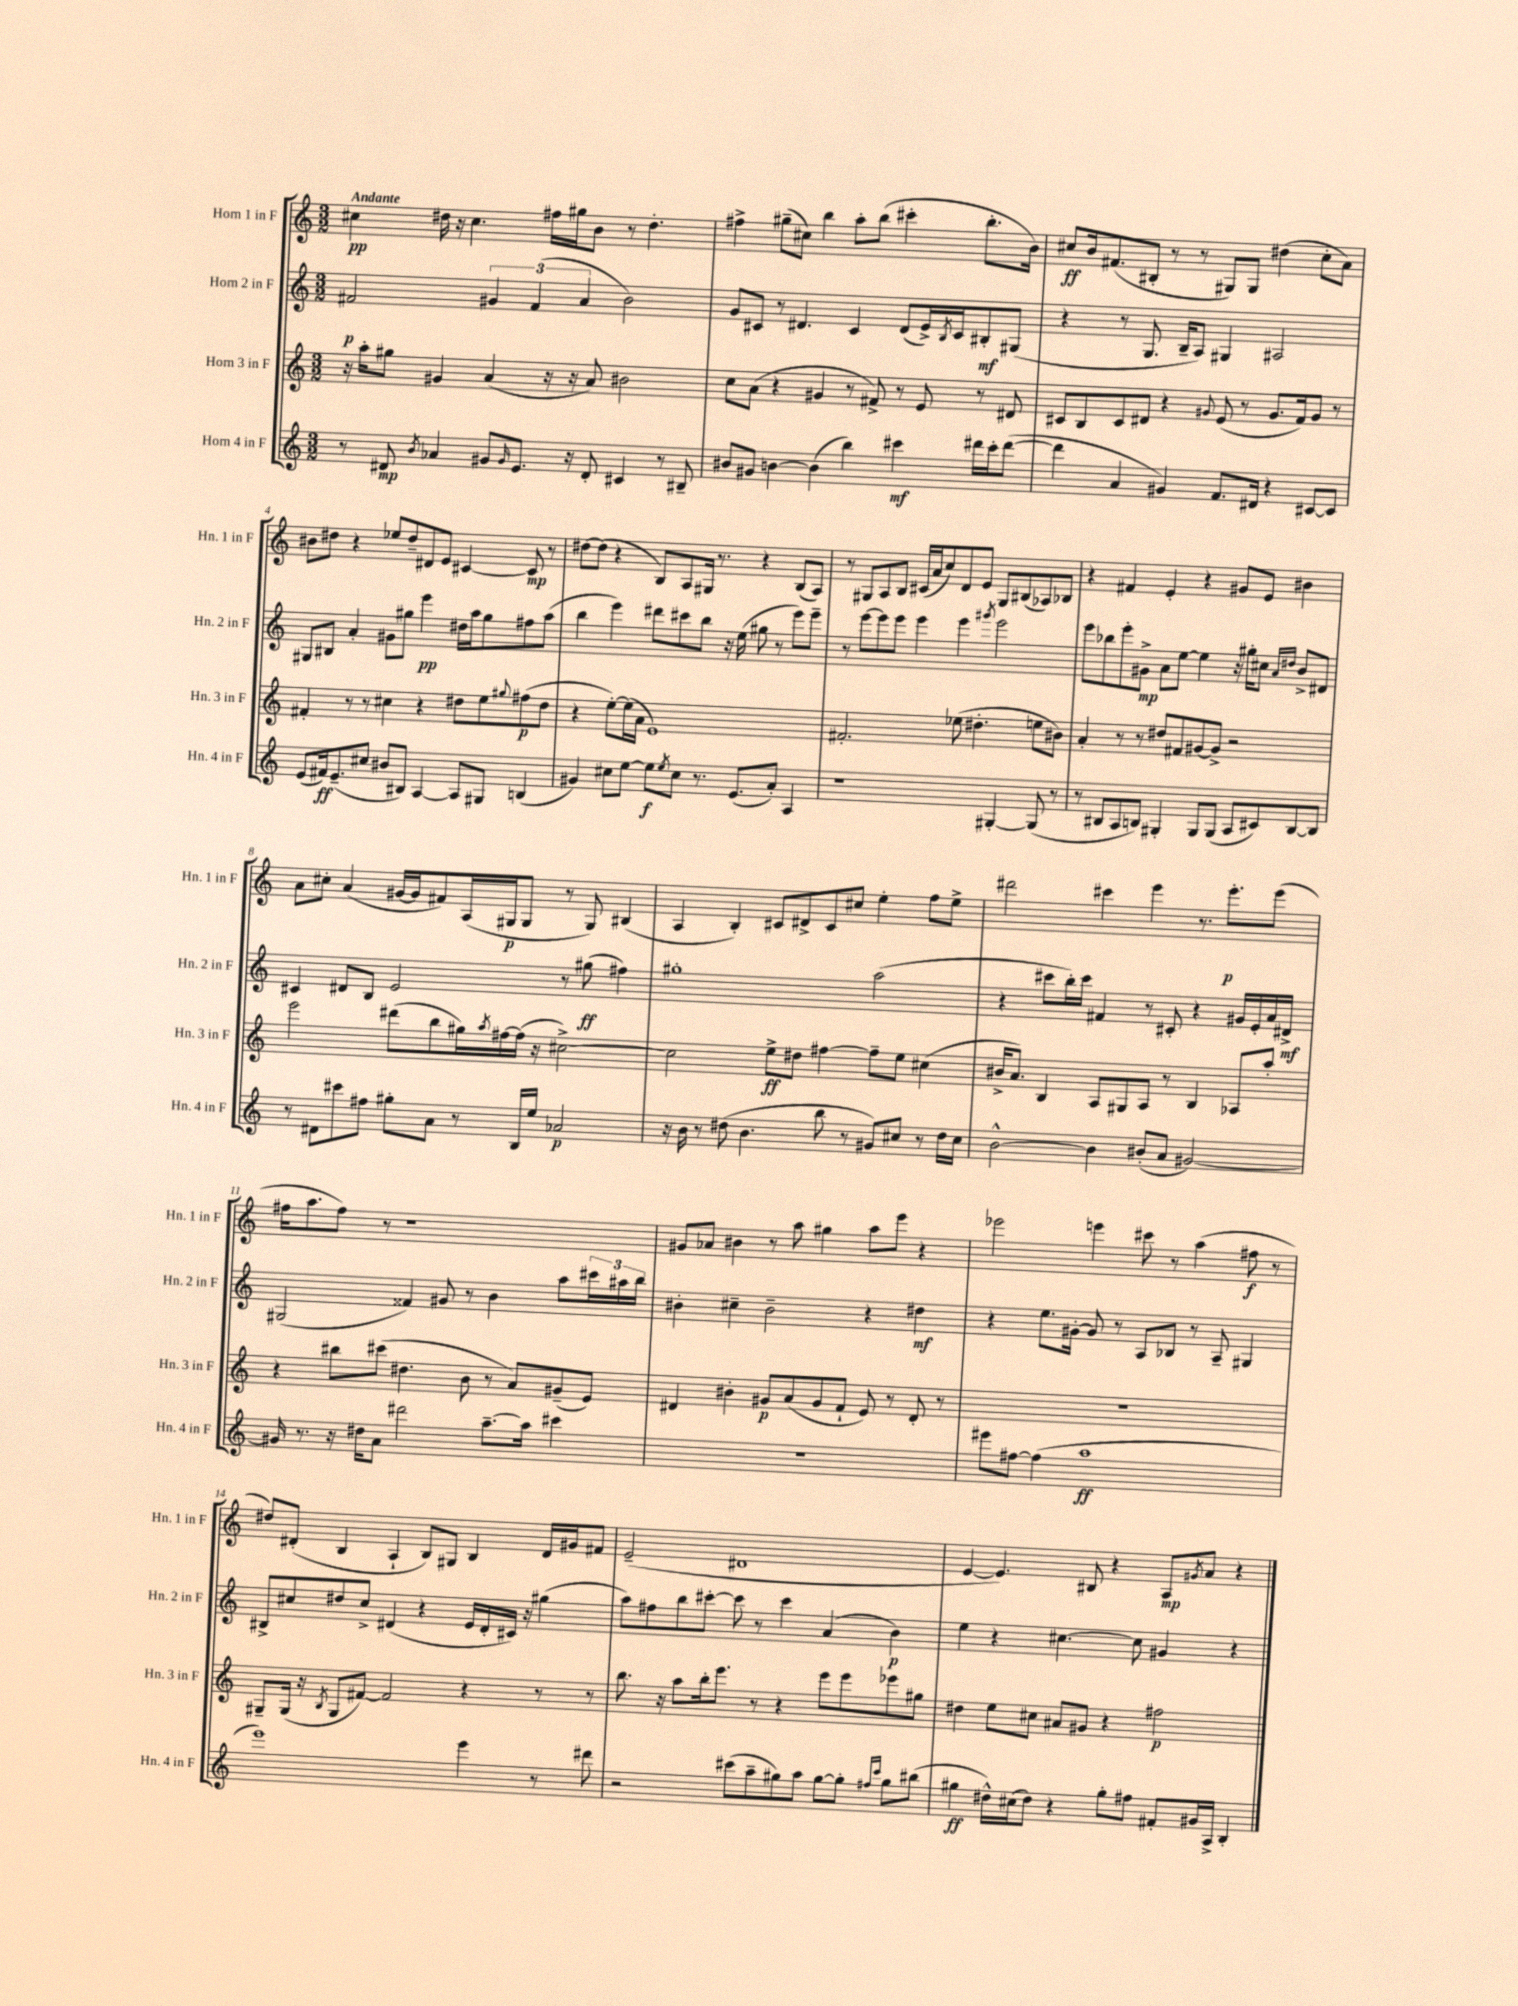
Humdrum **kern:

**kern	**dynam	**kern	**dynam	**kern	**dynam	**kern	**dynam
*part4	*part4	*part3	*part3	*part2	*part2	*part1	*part1
*staff4	*staff4	*staff3	*staff3	*staff2	*staff2	*staff1	*staff1
*I"Horn 4 in F	*	*I"Horn 3 in F	*	*I"Horn 2 in F	*	*I"Horn 1 in F	*
*I'Hn. 4 in F	*	*I'Hn. 3 in F	*	*I'Hn. 2 in F	*	*I'Hn. 1 in F	*
*clefG2	*	*clefG2	*	*clefG2	*	*clefG2	*
*k[]	*	*k[]	*	*k[]	*	*k[]	*
*M3/2	*	*M3/2	*	*M3/2	*	*M3/2	*
=1	=1	=1	=1	=1	=1	=1	=1
!	!	!	!	!	!	!LO:TX:a:B:t=Andante	!
8r	.	16r	.	2f#X/	p	4cc#X\	pp
.	.	16aa'\KL	.	.	.	.	.
8d#X/	mp	8gg#X\J	.	.	.	.	.
8qb/	.	.	.	.	.	.	.
4a-X/	.	4g#X/	.	.	.	16dd#X\	.
.	.	.	.	.	.	16r	.
.	.	.	.	.	.	4.cc#\	.
8g#X/L	.	(4a/	.	6g#X/	.	.	.
16qqg#/	.	.	.	.	.	.	.
8.e/J	.	.	.	.	.	.	.
.	.	.	.	(6f#/	.	.	.
.	.	16r	.	.	.	16ff#X\LL	.
16r	.	16r	.	.	.	16gg#X\J	.
.	.	.	.	6a/	.	.	.
8d#'/	.	8a/)	.	.	.	8b\J	.
4c#X/	.	2b#X\	.	2b\)	.	8r	.
.	.	.	.	.	.	4.dd#'\	.
8r	.	.	.	.	.	.	.
8B#X~/	.	.	.	.	.	.	.
=2	=2	=2	=2	=2	=2	=2	=2
8b#X/L	.	8cc\L	.	8g/L	.	4ff#X^\	.
8g#X/J	.	(8a\J	.	8c#X/J	.	.	.
[4bn\	.	4r	.	8r	.	(8gg#X~\L	.
.	.	.	.	4.d#X/	.	8cc#X\J)	.
(4b\]	.	4g#X/	.	.	.	4bb\	.
4bb\)	.	8r	.	4c#/	.	8aa'\L	.
.	.	8f#X^/)	.	.	.	(8bb\J	.
4ccc#X\	mf	8r	.	(8d#/L	.	4ccc#X'\	.
.	.	8e/	.	16e^/L)	.	.	.
.	.	.	.	8qB/	.	.	.
.	.	.	.	16c#/J	.	.	.
16ddd#X\LL	.	8r	.	8B#X'/	mf	8.bb'\L	.
16ccc#'\J	.	.	.	.	.	.	.
([8ddd#\J	.	8d#X/	.	(8G#X/J	.	.	.
.	.	.	.	.	.	16b\Jk)	.
=3	=3	=3	=3	=3	=3	=3	=3
4ddd#\]	.	8c#X/L	.	4r	.	8cc#X/L	ff
.	.	8B/	.	.	.	16b/k	.
.	.	.	.	.	.	(8.f#X/	.
4a/	.	8c#/	.	8r	.	.	.
.	.	8d#X/J	.	8.G/	.	8B#X'/J	.
4g#X/)	.	4r	.	.	.	8r	.
.	.	.	.	16B~/KL	.	.	.
.	.	.	.	8A/J)	.	8r	.
.	.	8qqg#X/	.	.	.	.	.
8.f/L	.	(8e/	.	4G#X/	.	8G#X/L)	.
.	.	8r	.	.	.	8G#/J	.
16d#X/Jk	.	.	.	.	.	.	.
4r	.	8.g#/L	.	2A#X/	.	(4dd#X\	.
.	.	16f/k)	.	.	.	.	.
[8c#X/L	.	8g#/J	.	.	.	8cc#'\L	.
8c#/J]	.	8r	.	.	.	8a\J)	.
!!LO:LB:g=z
=4	=4	=4	=4	=4	=4	=4	=4
(8e/L	.	4f#X'/	.	8G#X/L	.	8b#X\L	.
16f#X/k)	ff	.	.	8B#X/J	.	8dd#X\J	.
(8.e~/	.	.	.	.	.	.	.
.	.	8r	.	4a'/	.	4r	.
8cc#X/J	.	8r	.	.	.	.	.
8b#X/L	.	4cc#X\	.	8g#X\L	.	8ee-X/L	.
8B#X/J)	.	.	.	8gg#X\J	.	8dd#~/	.
[4A/	.	4r	.	4eee\	pp	8d#X/	.
.	.	.	.	.	.	8e/J	.
8A/L]	.	8dd#X\L	.	16dd#X\LL	.	[4c#X/	.
.	.	.	.	16aa\J	.	.	.
8G#X/J	.	8ee\	.	8gg#\	.	.	.
.	.	8qqgg#X/	.	.	.	.	.
(4Bn/	.	(8ff#X\	p	8ff#X\	.	8c#/]	mp
.	.	8dd#\J	.	(8aa\J	.	8r	.
=5	=5	=5	=5	=5	=5	=5	=5
4g#X/)	.	4r	.	4bb\	.	[8dd#X\L	.
.	.	.	.	.	.	(8dd#\J]	.
8cc#X\L	.	[8ee'\L)	.	4eee\)	.	4r	.
[8ee\J	.	(16ee\L]	.	.	.	.	.
.	.	16a\JJ	.	.	.	.	.
8ee\L]	f	1e)	.	8ddd#X\L	.	8B/L)	.
8qee/	.	.	.	.	.	.	.
8cc#\J	.	.	.	8ccc#X\	.	8A/	.
8.r	.	.	.	8bb\J	.	16G#X/Jk	.
.	.	.	.	.	.	8.r	.
.	.	.	.	16r	.	.	.
(8.e/L	.	.	.	(16ee\	.	.	.
.	.	.	.	8gg#X\	.	4r	.
8a'/J)	.	.	.	8r	.	.	.
4A/	.	.	.	8eee\L)	.	(8B/L	.
.	.	.	.	8eee~\J	.	8A/J)	.
=6	=6	=6	=6	=6	=6	=6	=6
1r	.	2.f#X'/	.	8r	.	8r	.
.	.	.	.	[8eee\L	.	8G#X/L	.
.	.	.	.	8eee\]	.	8A/	.
.	.	.	.	8eee\J	.	8B/J	.
.	.	.	.	4eee\	.	(16c#X/LL	.
.	.	.	.	.	.	16a/J	.
.	.	.	.	.	.	8cc/)	.
.	.	(8ee-X\	.	4eee\	.	8d/	.
.	.	4.dd#X'\	.	.	.	8e/J	.
.	.	.	.	8qggg#X/	.	.	.
[4G#X'/	.	.	.	2eee\	.	8G#/L	.
.	.	.	.	.	.	(8B#X/	.
(8G#/]	.	8een\L	.	.	.	8A-X/)	.
8r	.	8b#X\J)	.	.	.	8B-X/J	.
=7	=7	=7	=7	=7	=7	=7	=7
8r	.	4a'/	.	8eee\L	.	4r	.
8B#X/L	.	.	.	8bb-X\	.	.	.
8A/	.	8r	.	8eee'\	.	4f#X/	.
8Bn/J)	.	8r	.	8g#X^\J	mp	.	.
4G#X'/	.	8dd#X/L	.	8a\L	.	4e'/	.
.	.	8f#X/	.	[8ee\J	.	.	.
8G#/L	.	[8g#X/	.	4ee\]	.	4r	.
(8G#/J	.	8g#^/J]	.	.	.	.	.
8A/L	.	2r	.	16r	.	8g#X/L	.
.	.	.	.	16gg#X'\KL	.	.	.
8c#X/)	.	.	.	8cc#X\J	.	8e/J	.
.	.	.	.	16qqa/LL	.	.	.
.	.	.	.	16qqdd#X/JJ	.	.	.
[8B/	.	.	.	8b^/L	.	4b#X\	.
8B/J]	.	.	.	8d#X/J	.	.	.
!!LO:LB:g=z
=8	=8	=8	=8	=8	=8	=8	=8
8r	.	2eee\	.	4c#X/	.	8a\L	.
8d#X\L	.	.	.	.	.	8cc#X'\J	.
8ccc#X\	.	.	.	8d#X/L	.	(4a/	.
8ff#X\J	.	.	.	8B/J	.	.	.
8gg#X'\L	.	(8ddd#X\L	.	2e/	.	[16g#X/LL	.
.	.	.	.	.	.	16g#/J]	.
8a\J	.	8bb\	.	.	.	8f#X/)	.
8r	.	16gg#X\L)	.	.	.	(16A/L	.
.	.	8qaa/	.	.	.	.	.
.	.	[16ff#X\	.	.	.	16G#X/J	p
16B/LL	.	(16ff#\JJ]	.	.	.	8G#/J	.
16ee/JJ	.	16r	.	.	.	.	.
2a-X/	p	[2cc#X^\)	.	8r	.	8r	.
.	.	.	.	(8gg#X\	ff	8G#/)	.
.	.	.	.	4ff#X\)	.	(4B#X/	.
=9	=9	=9	=9	=9	=9	=9	=9
16r	.	2cc#\]	.	1gg#X'	.	4A/	.
16b\	.	.	.	.	.	.	.
8r	.	.	.	.	.	.	.
(8dd#X\	.	.	.	.	.	4B'/)	.
4.b\	.	.	.	.	.	.	.
.	.	8ee^\L	ff	.	.	8c#X/L	.
.	.	8dd#X\J	.	.	.	8d#X^/	.
8bb\	.	[4ff#X\	.	.	.	8c#/	.
8r	.	.	.	.	.	8cc#X/J	.
8g#X/L)	.	8ff#~\L]	.	(2aa\	.	4ee'\	.
8cc#X/J	.	8ee\J	.	.	.	.	.
8r	.	(4cc#X\	.	.	.	8ff\L	.
16dd#\LL	.	.	.	.	.	8ee^\J	.
16cc#\JJ	.	.	.	.	.	.	.
=10	=10	=10	=10	=10	=10	=10	=10
[2b^^\	.	16b#X^/KL	.	4r	.	2ddd#X\	.
.	.	8.a/J)	.	.	.	.	.
.	.	4B/	.	8ccc#X\L	.	.	.
.	.	.	.	16bb'\L)	.	.	.
.	.	.	.	16ccc#\JJ	.	.	.
4b\]	.	8A/L	.	4f#X/	.	4ccc#X\	.
.	.	8G#X/	.	.	.	.	.
(8b#X'/L	.	8A/J	.	8r	.	4eee\	.
8a/J	.	8r	.	8c#X'/	.	.	.
[2g#X/)	.	4B/	.	4r	.	8.r	.
.	.	.	.	.	.	8.eee'\L	p
.	.	8A-X/L	.	16g#X/LL	.	.	.
.	.	.	.	16e'/	.	.	.
.	.	8aa'/J	.	16a/	.	(8eee\J	.
.	.	.	.	16d#X^/JJ	mf	.	.
!!LO:LB:g=z
=11	=11	=11	=11	=11	=11	=11	=11
16g#X/]	.	4r	.	(2G#X/	.	16ff#X\KL	.
8.r	.	.	.	.	.	8.aa\	.
16r	.	8bb#X\L	.	.	.	8ff#\J)	.
16dd#X\KL	.	.	.	.	.	.	.
8a\J	.	(8ccc#X\J	.	.	.	8r	.
2ddd#X\	.	4.dd#X\	.	4f##X/)	.	1r	.
.	.	.	.	8g#X/	.	.	.
.	.	8b\	.	8r	.	.	.
[8.aa~\L	.	8r	.	4b\	.	.	.
.	.	8a/L)	.	.	.	.	.
16aa\Jk]	.	.	.	.	.	.	.
4ccc#X\	.	(8g#X~/	.	8aa\L	.	.	.
.	.	8e/J)	.	24ccc#X\L	.	.	.
.	.	.	.	24aa#X\	.	.	.
.	.	.	.	24bb\JJ	.	.	.
=12	=12	=12	=12	=12	=12	=12	=12
1.r	.	4d#X/	.	4b#X'\	.	8g#X/L	.
.	.	.	.	.	.	8a-X/J	.
.	.	4b#X'\	.	4cc#X~\	.	4b#X\	.
.	.	8g#X/L	p	2b#~\	.	8r	.
.	.	(8a/	.	.	.	8aa\	.
.	.	8g#/	.	.	.	4gg#X\	.
.	.	8f`/J	.	.	.	.	.
.	.	8e/)	.	4r	.	8aa\L	.
.	.	8r	.	.	.	8eee\J	.
.	.	8d#'/	.	4dd#X\	mf	4r	.
.	.	8r	.	.	.	.	.
=13	=13	=13	=13	=13	=13	=13	=13
8eee#X\L	.	1.r	.	4r	.	2eee-X\	.
[8ff#X\J	.	.	.	.	.	.	.
(4ff#\]	.	.	.	8.ee\L	.	.	.
.	.	.	.	[16g#X'\Jk	.	.	.
1aa	ff	.	.	8g#/]	.	4eeen\	.
.	.	.	.	8r	.	.	.
.	.	.	.	8A/L	.	8ccc#X\	.
.	.	.	.	8B-X/J	.	8r	.
.	.	.	.	8r	.	(4aa\	.
.	.	.	.	8A~/	.	.	.
.	.	.	.	4G#X/	.	8ff#X\	f
.	.	.	.	.	.	8r	.
!!LO:LB:g=z
=14	=14	=14	=14	=14	=14	=14	=14
1eee)	.	8G#X~/L	.	8B#X^/L	.	8dd#X/L)	.
.	.	(16G#/Jk	.	8cc#X/	.	(8d#X'/J	.
.	.	16r	.	.	.	.	.
.	.	8qB/	.	.	.	.	.
.	.	8G#/L	.	8dd#X/	.	4B/	.
.	.	[8f#X/J)	.	8cc#^/J	.	.	.
.	.	2f#/]	.	(4d#X/	.	4A`/	.
.	.	.	.	4r	.	8B/L)	.
.	.	.	.	.	.	8G#X/J	.
4eee\	.	4r	.	16e/LL	.	4B/	.
.	.	.	.	16d#'/	.	.	.
.	.	.	.	16c#X/JJ)	.	.	.
.	.	.	.	16r	.	.	.
8r	.	8r	.	(4gg#X\	.	16d#/LL	.
.	.	.	.	.	.	16g#X/J	.
8ddd#X\	.	8r	.	.	.	8f#X/J	.
=15	=15	=15	=15	=15	=15	=15	=15
2r	.	8.bb\	.	8aa\L)	.	(2e~/	.
.	.	.	.	8ff#X\	.	.	.
.	.	16r	.	.	.	.	.
.	.	8aa\L	.	8bb\	.	.	.
.	.	16bb'\k	.	[8ccc#X'\J	.	.	.
.	.	8.eee\J	.	.	.	.	.
(8ccc#X\L	.	.	.	8ccc#\]	.	1d#X	.
8aa~\	.	8r	.	8r	.	.	.
8gg#X\)	.	4r	.	4ccc#\	.	.	.
8aa\J	.	.	.	.	.	.	.
[8gg#\L	.	8eee\L	.	(4a/	.	.	.
8gg#'\J]	.	8eee\	.	.	.	.	.
16qqff#X/LL	.	.	.	.	.	.	.
16qqccc#/JJ	.	.	.	.	.	.	.
8gg#\L	.	8eee-X\	.	4b\)	p	.	.
(8bb#X\J	.	8gg#X\J	.	.	.	.	.
=16	=16	=16	=16	=16	=16	=16	=16
4gg#X\	ff	4dd#X\	.	4ee\	.	[4e/	.
16dd#X^^\LL)	.	8ee\L	.	4r	.	4.e/])	.
(16cc#X\J	.	.	.	.	.	.	.
8dd#\J)	.	8cc#X\J	.	.	.	.	.
4r	.	8a#X/L	.	[4.cc#X\	.	.	.
.	.	8g#X/J	.	.	.	8B#X/	.
8gg#'\L	.	4r	.	.	.	4r	.
8ff#X\J	.	.	.	8cc#\]	.	.	.
8f#X'/L	.	2ff#X\	p	4g#X/	.	8A/L	mp
.	.	.	.	.	.	8qg#X/	.
16g#X/L	.	.	.	.	.	8a/J	.
16A^/JJ	.	.	.	.	.	.	.
4B'/	.	.	.	4r	.	4r	.
==	==	==	==	==	==	==	==
*-	*-	*-	*-	*-	*-	*-	*-
